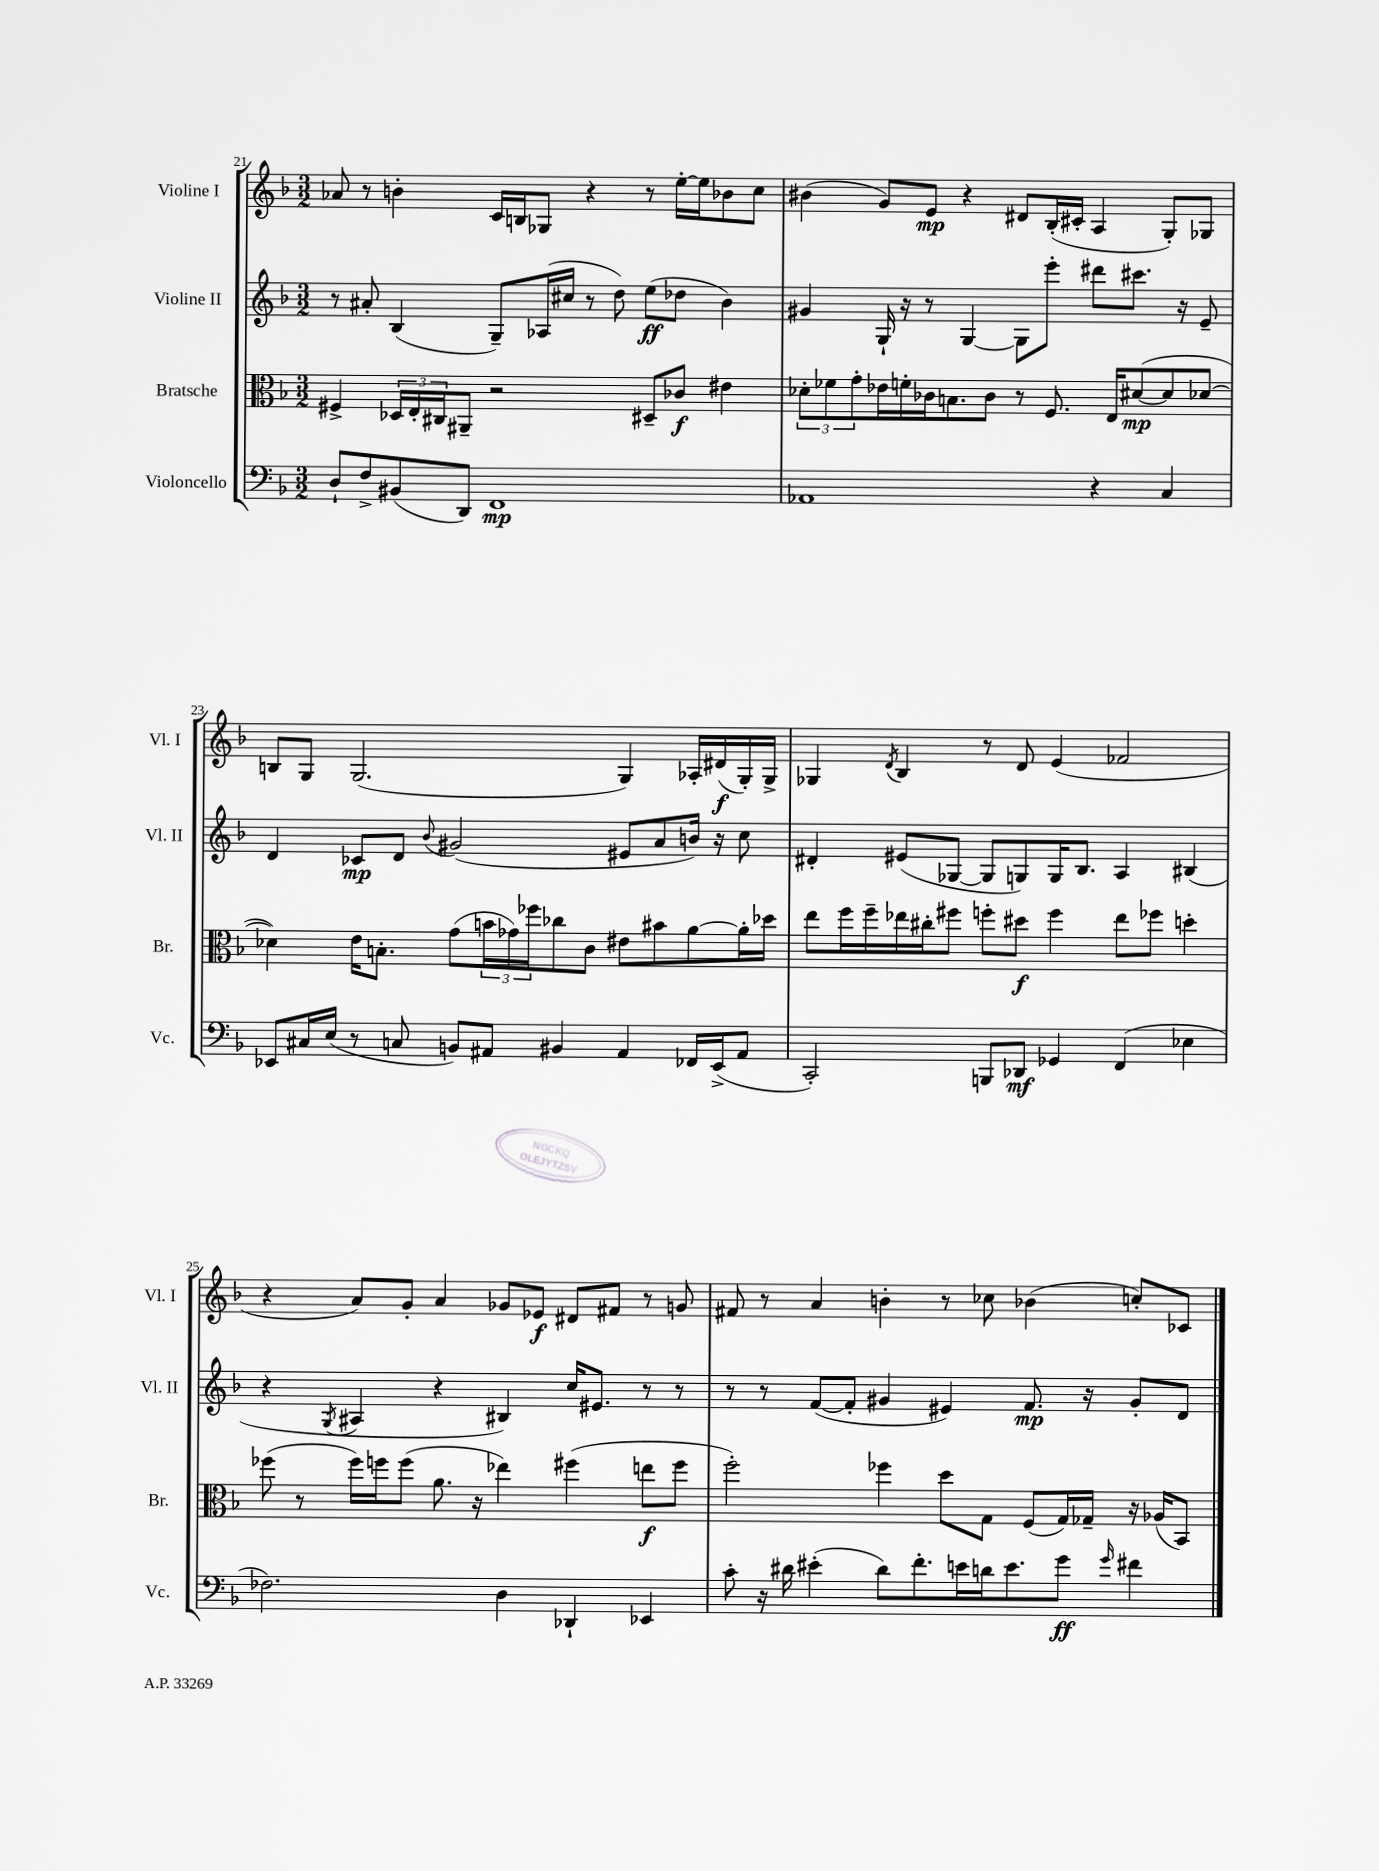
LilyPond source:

<<
\new StaffGroup <<
\new Staff = "s0" \with { instrumentName = "Violine I" shortInstrumentName = "Vl. I" } {
    \clef treble \key f \major \numericTimeSignature \time 3/2
    aes'8 r8 b'4-. c'16 b16 ges8 r4 r8 e''16~-. e''16 bes'8 c''8 |
    bis'4( g'8) e'8\mp r4 dis'8 bes16-.( cis'16-. a4 g8-.) ges8 |
    b8 g8 g2.( g4) aes16-. dis'16\f( g16-.) g16-> |
    ges4 \acciaccatura { d'8 } bes4 r8 d'8 e'4( fes'2 |
    r4 a'8) g'8-. a'4 ges'8 ees'8\f dis'8 fis'8 r8 g'8 |
    fis'8 r8 a'4 b'4-. r8 ces''8 bes'4( c''8-.) ces'8 \bar "|." |
}
\new Staff = "s1" \with { instrumentName = "Violine II" shortInstrumentName = "Vl. II" } {
    \clef treble \key f \major \numericTimeSignature \time 3/2
    r8 ais'8-. bes4( g8--) aes16( cis''16 r8 d''8) e''8\ff( des''8 bes'4) |
    gis'4 g16-! r16 r8 g4~ g8 e'''8-. dis'''8 cis'''8. r16 e'8-- |
    d'4 ces'8\mp d'8 \appoggiatura { bes'8 } gis'2( eis'8 a'8 b'16) r16 c''8 |
    dis'4-. eis'8( ges8~ ges8 g8) g16 bes8. a4 bis4( |
    r4 \acciaccatura { g8 } ais4 r4 bis4) c''16 eis'8. r8 r8 |
    r8 r8 f'8~( f'8-. gis'4 eis'4) f'8.\mp r16 gis'8-. d'8 \bar "|." |
}
\new Staff = "s2" \with { instrumentName = "Bratsche" shortInstrumentName = "Br." } {
    \clef alto \key f \major \numericTimeSignature \time 3/2
    fis4-> \tuplet 3/2 { des16 e16-. cis16 } ais,8-- r2 dis8-- ces'8\f eis'4 |
    \tuplet 3/2 { des'8-. fes'8 g'8-. } ees'16 f'16-. ces'16 b8. ces'8 r8 f8. e16 dis'8~\mp( dis'8 des'8~ |
    des'4) e'16 b8.-. g'8( \tuplet 3/2 { b'16 ges'16) fes''16 } ces''8 c'8 eis'8 bis'8 a'8~ a'16-. des''16 |
    e''8 f''16 f''16-- ees''16 cis''16-. fis''8 f''8-. dis''8\f f''4 ees''8 fes''8 d''4-. |
    fes''8( r8 fes''16) f''16 f''8( a'8. r16 ees''4) fis''4( e''8\f fis''8 |
    f''2-.) fes''4 d''8 g8 f8( g16) ges16-- r16 aes16( bes,8) \bar "|." |
}
\new Staff = "s3" \with { instrumentName = "Violoncello" shortInstrumentName = "Vc." } {
    \clef bass \key f \major \numericTimeSignature \time 3/2
    d8-! f8-> bis,8( d,8) f,1\mp |
    aes,1 r4 c4 |
    ees,8 cis16 e16( r8 c8 b,8) ais,8 bis,4 ais,4 fes,16 ees,16->( ais,8 |
    c,2-.) b,,8 des,8\mf ges,4 f,4( ees4 |
    fes2.) d4 des,4-! ees,4 |
    c'8-. r16 dis'16 eis'4-.( dis'8) f'8.-. e'16 d'16 e'8. g'8\ff \grace { g'16 } fis'4 \bar "|." |
}
>>
>>
\layout { \context { \Score currentBarNumber = #21 } }
